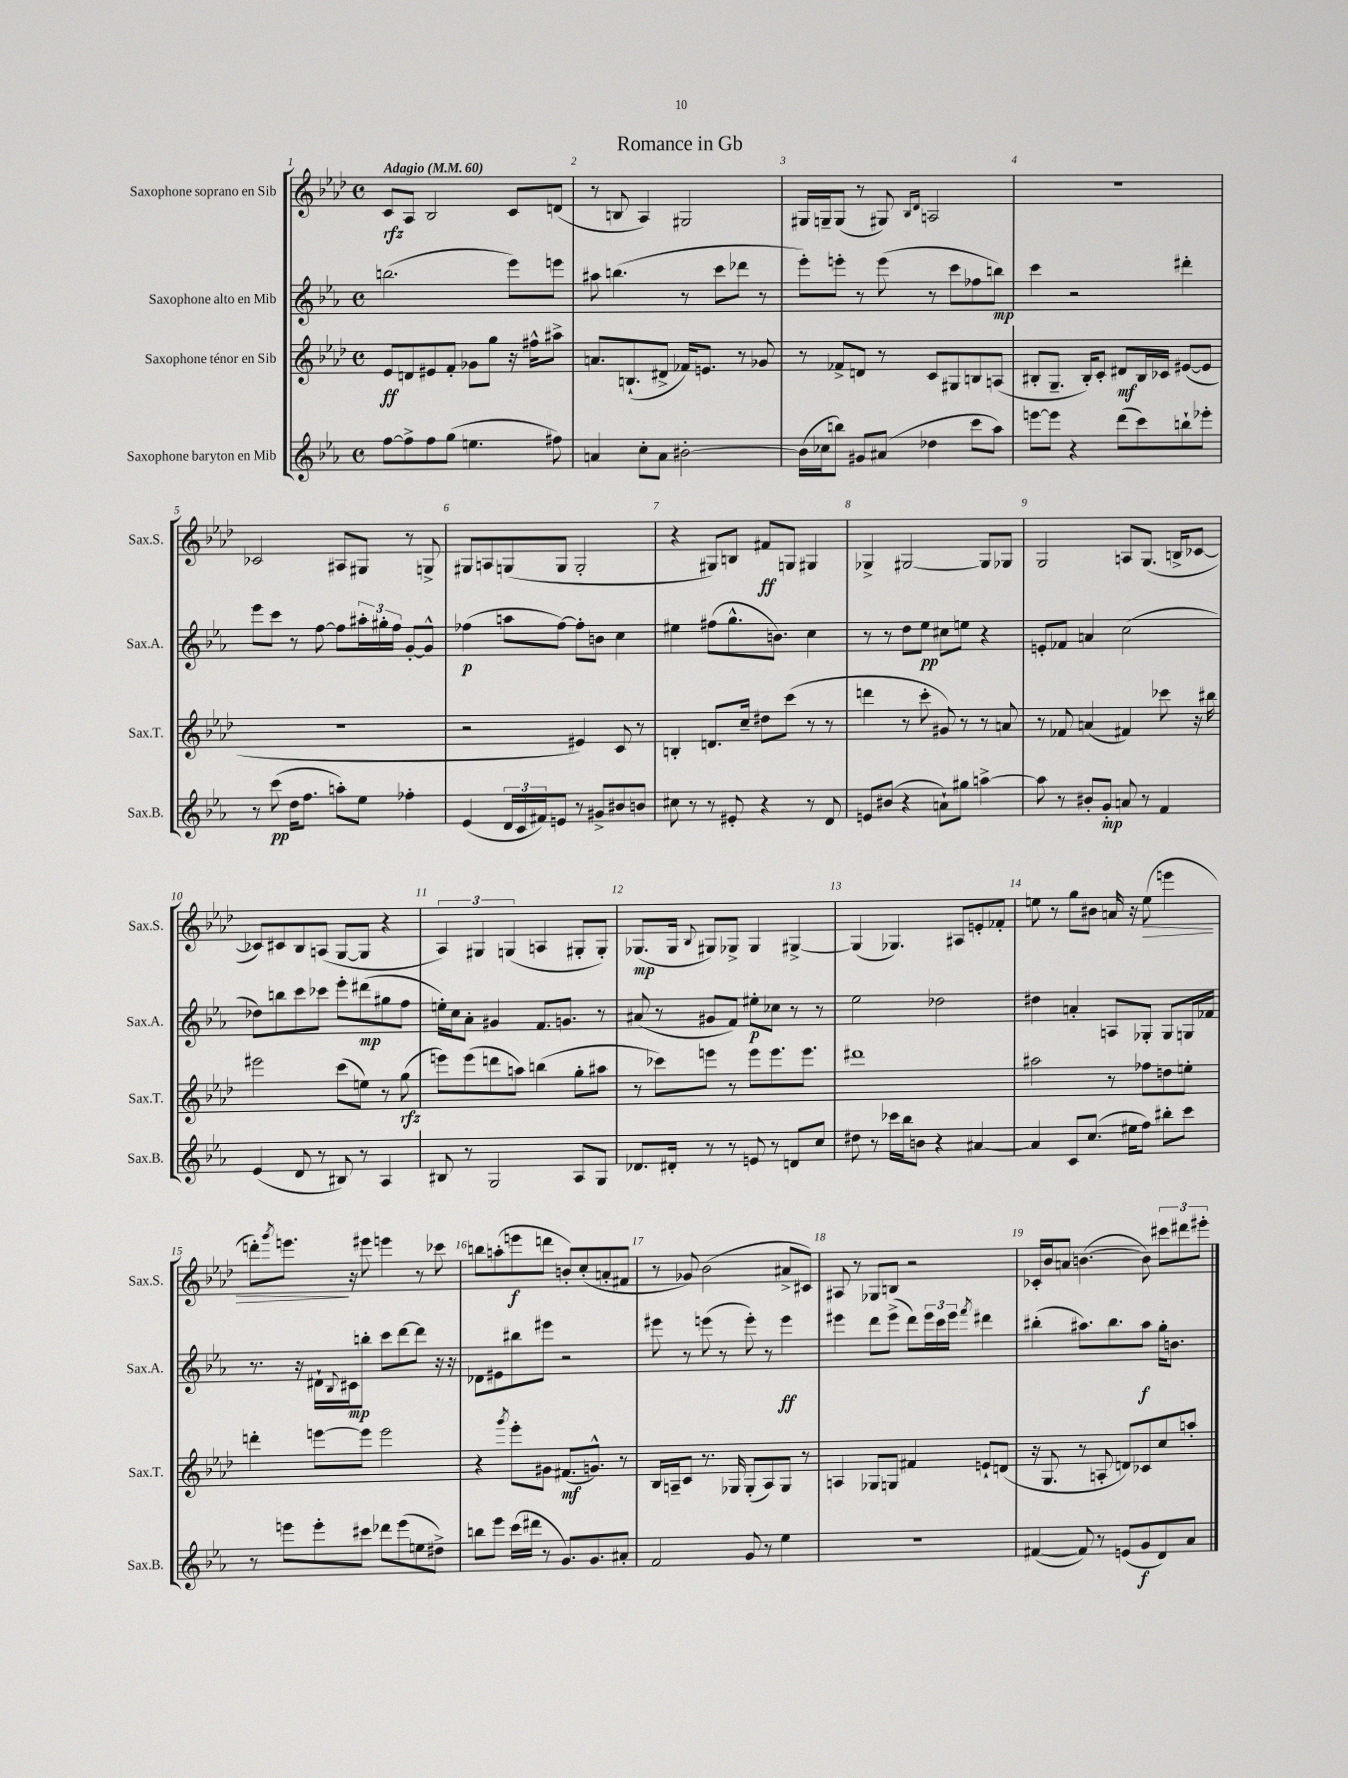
\header { title = "Romance in Gb" }
<<
\new StaffGroup <<
\new Staff = "s0" \with { instrumentName = "Saxophone soprano en Sib" shortInstrumentName = "Sax.S." } {
    \clef treble \key aes \major \defaultTimeSignature \time 4/4 \tempo "Adagio" 4 = 60
    c'8\rfz aes8 bes2 c'8 d'8( |
    r8 b8 aes4) gis2 |
    gis16 g16-- g8( r8 gis8) \grace { bes16 des'16 } a2 |
    R1 |
    ces'2 ais8 gis8 r8 g8-> |
    gis8 a8 g8( g8 g2-. |
    r4 gis8) b8 fis'8\ff g8 gis4 |
    ges4-> gis2~ gis8 ges8 |
    g2 a8 g8.( b16-> ces'8~ |
    ces'8) cis'8 bes8 a8( g8~ g8 r4 |
    \tuplet 3/2 { aes4) gis4 g4( } a4 gis8-. gis8-.) |
    ges8.\mp( ges16 \appoggiatura { bes8 } gis8) ges8-> ges4 gis4~-> |
    gis4( ges4.) ais8 e'8-. fes'8-. |
    e''8 r8 g''8 bis'8 a'16 r16 e''8\>( e'''4 |
    d'''8-.) \acciaccatura { g'''8 } e'''8.\! r16 eis'''8 e'''4 r8 ces'''8 |
    b''8 a''8-.( e'''8\f d'''8 b'8-.) c''8-.( a'8-. fis'8 |
    r8 ges'8) bes'2( ais'8-> cis'8) |
    ais8 r8 ges8 b8 r2 |
    ces'16-. bes'16 a'8 b'4.~( b'8) \tuplet 3/2 { cis'''8 dis'''8 eis'''8-. } \bar "|." |
}
\new Staff = "s1" \with { instrumentName = "Saxophone alto en Mib" shortInstrumentName = "Sax.A." } {
    \clef treble \key ees \major \defaultTimeSignature \time 4/4
    b''2.( ees'''8) e'''8 |
    ais''8 b''4.( r8 c'''8 des'''8 r8 |
    ees'''8-.) e'''8-. r8 e'''8( r8 c'''8 fes''8 b''8\mp) |
    c'''4 r2 dis'''4-. |
    ees'''8 c'''8 r8 f''8~ f''8 \tuplet 3/2 { ais''16-. gis''16-. f''16 } g'8~-. g'8-^ |
    fes''4\p( a''8 fes''8~) fes''8-. b'8 c''4 |
    eis''4 fis''8( g''8.-^ b'8.) c''4 |
    r8 r8 d''8 ees''8\pp cis''8 e''8 r4 |
    e'8-. fes'8 a'4 c''2( |
    des''8) b''8 c'''8 ces'''8 ees'''8-. dis'''8\mp( gis''8 f''8 |
    e''16-.) c''16 aes'8-. gis'4 f'8. g'8. r8 |
    ais'8( r8 gis'8 f'8) eis''8-.\p ces''8 r8 r8 |
    ees''2 des''2 |
    dis''4 a'4-. a8 ges8-. ges8 g16 fes'16 |
    r8. r16 dis'16-! \appoggiatura { bes8 } cis'16\mp b''8-. c'''8 d'''8~ d'''8 r16 r16 |
    des'8 eis'8 bis''8 eis'''8 r2 |
    eis'''8 r8 e'''8( r8 e'''8-.) r8 e'''4\ff |
    eis'''4 d'''8 eis'''8->( d'''8) \tuplet 3/2 { eis'''16 c'''16 eis'''16 } \acciaccatura { f'''8 } dis'''4 |
    bis''4-.( ais''8.) bis''8. ais''8\f g''16-. b'8. \bar "|." |
}
\new Staff = "s2" \with { instrumentName = "Saxophone ténor en Sib" shortInstrumentName = "Sax.T." } {
    \clef treble \key aes \major \defaultTimeSignature \time 4/4
    ees'8\ff d'8 eis'8 f'8-. ges'8 g''8 r16 fis''16-^ ais''8-> |
    a'8. b8.-!( dis'8-> fes'16) e'8. r8 ges'8 |
    r8 fes'8-> d'8 r8 c'8 gis8 b8 a8( |
    bis8-. g8.-- bis16-.) c'8-. dis'8\mf bis16 ces'16 eis'8~( eis'8 |
    R1 |
    r2 eis'4) c'8 r8 |
    b4-. d'8. c''16-- dis''8 c'''8( r8 r8 |
    d'''4 r8 c'''8-. gis'8) r8 r8 a'8 |
    r8 fes'8 a'4( fis'4) ces'''8 r16 bis''16 |
    eis'''2 c'''8( e''8) r8 g''8\rfz( |
    e'''8) e'''8( d'''8 a''8) b''4( g''8-. ais''8 |
    r8 ces'''8) e'''8 r8 e'''8 e'''8. e'''8. |
    dis'''1 |
    ais''2 r8 fes''8 d''8 e''8-. |
    d'''4-. e'''8~ e'''8 e'''2 |
    r4 \acciaccatura { g'''8 } ees'''8-. gis'8 fis'8.\mf( g'8.-^) r8 |
    bes16 a16-- c'8 r8. ges16 ges8-.( a8) ges8 r8 |
    a4 ges8 g8 fis'4 e'8-! d'8( |
    r16 g8. r8 a8-. d'8) ces'8 c''8 a''8-. \bar "|." |
}
\new Staff = "s3" \with { instrumentName = "Saxophone baryton en Mib" shortInstrumentName = "Sax.B." } {
    \clef treble \key ees \major \defaultTimeSignature \time 4/4
    f''8~ f''8-> f''8 g''8( e''4. fis''8) |
    a'4 c''8-. a'8 bis'2~-. |
    bis'16( ces''16 b''8) gis'8 ais'8( des''4 c'''8 aes''8) |
    e'''8~ e'''8 r4 d'''8( c'''8) b''8-! ees'''8-. |
    r8 c'''8\pp( d''16 f''8. a''8-.) ees''8 fes''4-. |
    ees'4( \tuplet 3/2 { d'16 c'16 fis'16) } e'8 r8 gis'8-> bis'8 b'8 |
    cis''8 r8 r8 eis'8-. r4 r8 d'8 |
    e'8 bis'8( r4 a'8-!) gis''8 a''4~-> |
    a''8 r8 bis'8-. g'8-.\mp a'8 r8 f'4 |
    ees'4( d'8 r8 bis8) r8 aes4 |
    bis8 r8 g2 aes8 g8 |
    des'8. dis'16-. r8 r8 e'8 r8 d'8 c''8 |
    dis''8 r8 ces'''16 bes''16 b'8 r4 ais'4~ |
    ais'4 c'8 c''8.( eis''16 f''8) bis''8-. c'''8 |
    r8 e'''8 e'''8-. cis'''8 des'''8 e'''8( e''8 dis''8->) |
    b''8 ees'''8 c'''16( dis'''16 r8 g'8.) g'8. ais'8-. |
    f'2 g'8 r8 ees''4 |
    R1 |
    fis'4~( fis'8) r8 e'8( g'8\f d'8) aes'8 \bar "|." |
}
>>
>>
\layout { \context { \Score \override BarNumber.break-visibility = ##(#f #t #t) barNumberVisibility = #all-bar-numbers-visible } }
